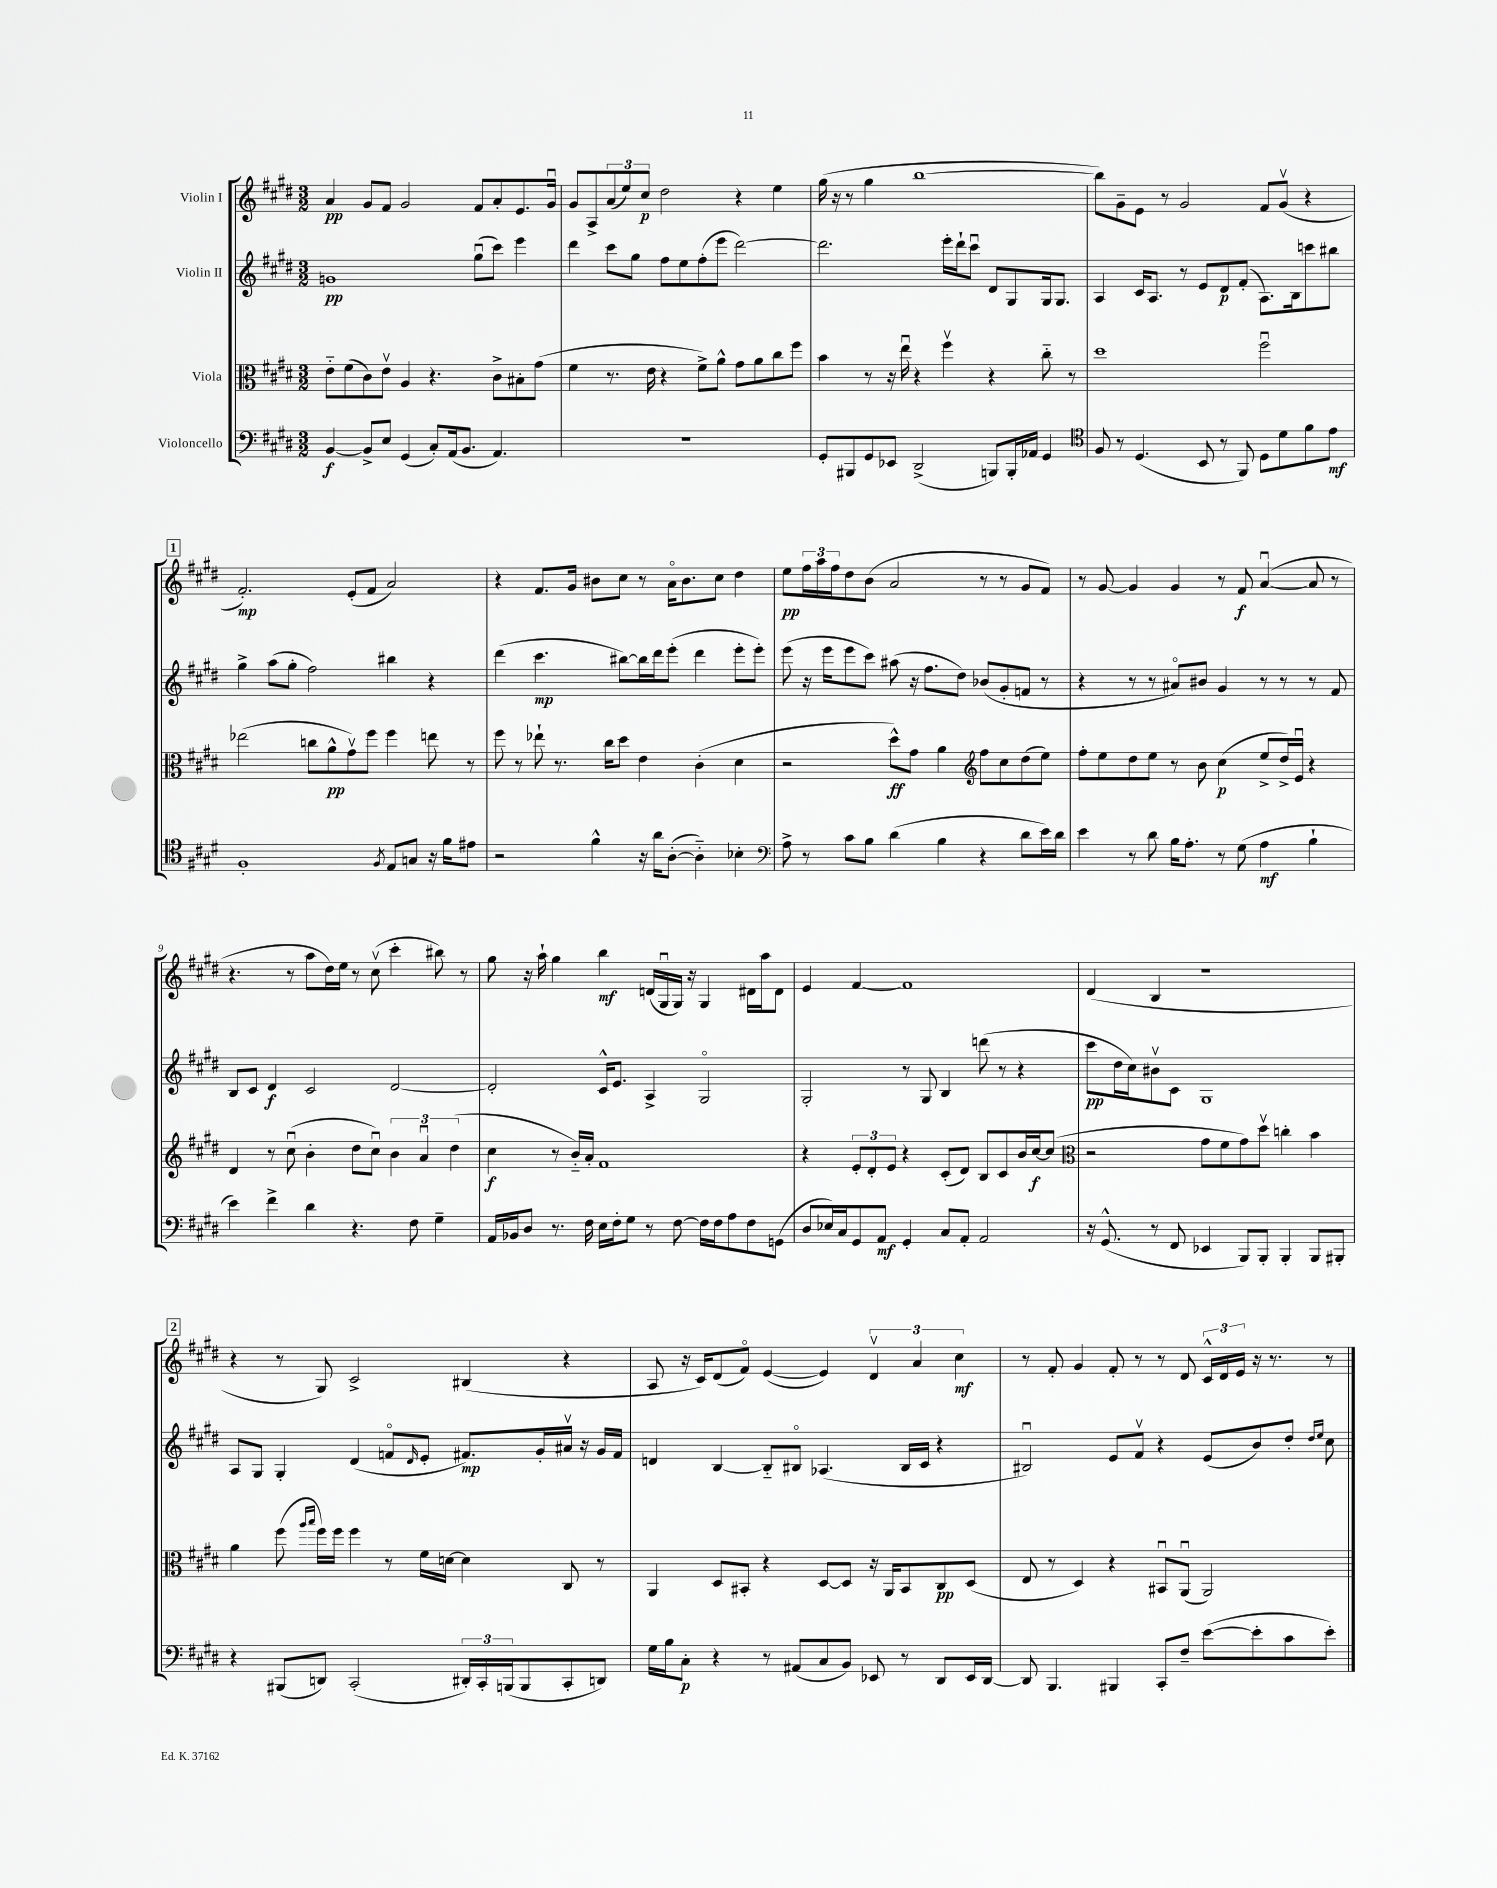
<<
\new StaffGroup <<
\new Staff = "s0" \with { instrumentName = "Violin I" } {
    \clef treble \key e \major \numericTimeSignature \time 3/2
    a'4\pp gis'8 fis'8 gis'2 fis'8 a'8-. e'8. gis'16\downbow |
    gis'8 a8-> \tuplet 3/2 { a'8( e''8) cis''8\p } dis''2 r4 e''4 |
    gis''16( r16 r8 gis''4 b''1~ |
    b''8) gis'8-- e'8 r8 gis'2 fis'8 gis'8\upbow( r4 |
    \mark \markup { \box "1" } fis'2.-.\mp) e'8-.( fis'8 a'2) |
    r4 fis'8. gis'16 bis'8 cis''8 r8 a'16\flageolet bis'8. cis''8 dis''4 |
    e''8\pp \tuplet 3/2 { fis''16 a''16 fis''16 } dis''8 b'8( a'2 r8 r8 gis'8 fis'8) |
    r8 gis'8~ gis'4 gis'4 r8 fis'8\f a'4~\downbow( a'8 r8 |
    r4. r8 a''8 dis''16) e''16 r8 cis''8\upbow( cis'''4-. bis''8) r8 |
    gis''8 r16 a''16-! gis''4 b''4\mf d'16( gis16\downbow gis16) r16 gis4 dis'16 a''16 dis'8 |
    e'4 fis'4~ fis'1 |
    dis'4( b4 r1 |
    \mark \markup { \box "2" } r4 r8 gis8) cis'2-> bis4( r4 |
    a8 r16 cis'16) dis'8( fis'8\flageolet) e'4~( e'4) \tuplet 3/2 { dis'4\upbow a'4 cis''4\mf } |
    r8 fis'8-. gis'4 fis'8-. r8 r8 dis'8 \tuplet 3/2 { cis'16-^ dis'16 e'16 } r16 r8. r8 \bar "|." |
}
\new Staff = "s1" \with { instrumentName = "Violin II" } {
    \clef treble \key e \major \numericTimeSignature \time 3/2
    g'1\pp gis''8\downbow( cis'''8) e'''4 |
    dis'''4 cis'''8 gis''8 fis''8 e''8 fis''8-.( e'''8 dis'''2~) |
    dis'''2. e'''16-. dis'''16-! cis'''8\downbow dis'8 gis8 gis16 gis8. |
    a4 cis'16 a8. r8 e'8 dis'8\p fis'8-.( a8.) b16 c'''8 bis''8 |
    \mark \markup { \box "1" } gis''4-> a''8( gis''8-. fis''2) bis''4 r4 |
    dis'''4( cis'''4.\mp bis''8~) bis''16 dis'''16 e'''8-.( dis'''4 e'''8-. e'''8-.) |
    e'''8( r16 e'''16 e'''8 cis'''8) ais''8( r16 fis''8. dis''8) bes'8( gis'8-. f'8 r8 |
    r4 r8 r8 ais'8\flageolet) bis'8 gis'4 r8 r8 r8 fis'8 |
    b8 cis'8 dis'4\f cis'2 dis'2~ |
    dis'2-. cis'16-^ e'8. a4-> gis2\flageolet |
    gis2-. r8 gis8 b4 d'''8( r8 r4 |
    cis'''8\pp dis''16 cis''16) bis'8\upbow cis'8 gis1 |
    \mark \markup { \box "2" } a8 gis8 gis4-. dis'4( f'8\flageolet \grace { dis'16 } e'8-. fis'8.\mp) gis'16-. ais'16\upbow r16 gis'16 fis'16 |
    d'4 b4~ b8-_ bis8\flageolet aes4.( bis16 cis'16 r4 |
    bis2\downbow) e'8 fis'8\upbow r4 e'8( b'8) dis''8-. \grace { dis''16 e''16 } cis''8 \bar "|." |
}
\new Staff = "s2" \with { instrumentName = "Viola" } {
    \clef alto \key e \major \numericTimeSignature \time 3/2
    e'8-_ fis'8( cis'8) e'8\upbow a4 r4. cis'8-> bis8-. gis'8( |
    fis'4 r8. e'16 r4 fis'8->) a'8-^ gis'8 a'8 cis''8 fis''8 |
    b'4 r8 r16 e''16\downbow r4 fis''4\upbow r4 cis''8-_ r8 |
    dis''1 fis''2\downbow |
    \mark \markup { \box "1" } ees''2( c''8 a'8-^\pp gis'8\upbow) fis''8 fis''4 e''8 r8 |
    fis''8 r8 ees''8-! r8. cis''16 dis''8 e'4 cis'4-.( dis'4 |
    r2 dis''8-^\ff) gis'8 a'4 \clef treble fis''8 cis''8 dis''8( e''8) |
    fis''8-. e''8 dis''8 e''8 r8 b'8 cis''4\p( e''8-> dis''16->) e'16\downbow r4 |
    dis'4 r8 cis''8\downbow( b'4-. dis''8 cis''8\downbow) \tuplet 3/2 { b'4 a'4\downbow dis''4( } |
    cis''4\f r8 b'16-_) a'16-. fis'1 |
    r4 \tuplet 3/2 { e'8-. dis'8-. e'8 } r4 cis'8-.( dis'8) b8 cis'8 b'16 cis''16~\f cis''8( |
    \clef alto r2 gis'8 fis'8 gis'8) dis''8\upbow c''4-. b'4 |
    \mark \markup { \box "2" } a'4 fis''8( \grace { a''16 b''16 } fis''16) fis''16 fis''4 r8 fis'16 d'16~ d'4 cis8 r8 |
    a,4 dis8 bis,8-. r4 dis8~ dis8 r16 a,16 bis,8 cis8\pp dis8( |
    e8 r8 dis4) r4 bis,8\downbow a,8\downbow( a,2) \bar "|." |
}
\new Staff = "s3" \with { instrumentName = "Violoncello" } {
    \clef bass \key e \major \numericTimeSignature \time 3/2
    b,4~\f b,8-> e8 gis,4( cis8-.) a,16( b,8. a,4.) |
    R1. |
    gis,8-. bis,,8 gis,8 ees,8 dis,2->( b,,8) b,,16-. aes,16 gis,4 |
    \clef tenor fis8 r8 dis4.( b,8 r8 fis,8) dis8 dis'8 fis'8 e'8\mf |
    \mark \markup { \box "1" } fis1-. \acciaccatura { fis8 } e8 g8 r16 fis'16 eis'8 |
    r2 fis'4-^ r16 a'16 a8~-.( a4-_) bes4-. |
    \clef bass a8-> r8 cis'8 b8 dis'4( b4 r4 dis'8 e'16) dis'16 |
    e'4 r8 dis'8 b16 a8.-. r8 gis8( a4\mf b4-! |
    e'4) fis'4-> dis'4 r4. fis8 gis4-- |
    a,16 bes,16 dis8 r8. fis16 e16 fis16-. gis8 r8 fis8~ fis16 fis16 a8 fis8 g,8( |
    dis8 ees16) cis16 gis,8 a,8\mf gis,4-. cis8 a,8-. a,2 |
    r16 gis,8.-^( r8 fis,8 ees,4 b,,8) b,,8-. b,,4-. b,,8 bis,,8-. |
    \mark \markup { \box "2" } r4 bis,,8( d,8) cis,2-.( \tuplet 3/2 { dis,16-.) cis,16-. b,,16( } b,,8 cis,8-. d,8) |
    gis16 b16 cis8-.\p r4 r8 ais,8( cis8 b,8) ees,8 r8 dis,8 ees,16 dis,16~ |
    dis,8 b,,4. bis,,4 cis,8-. fis8-- e'8~( e'8-. cis'8 e'8-.) \bar "|." |
}
>>
>>
